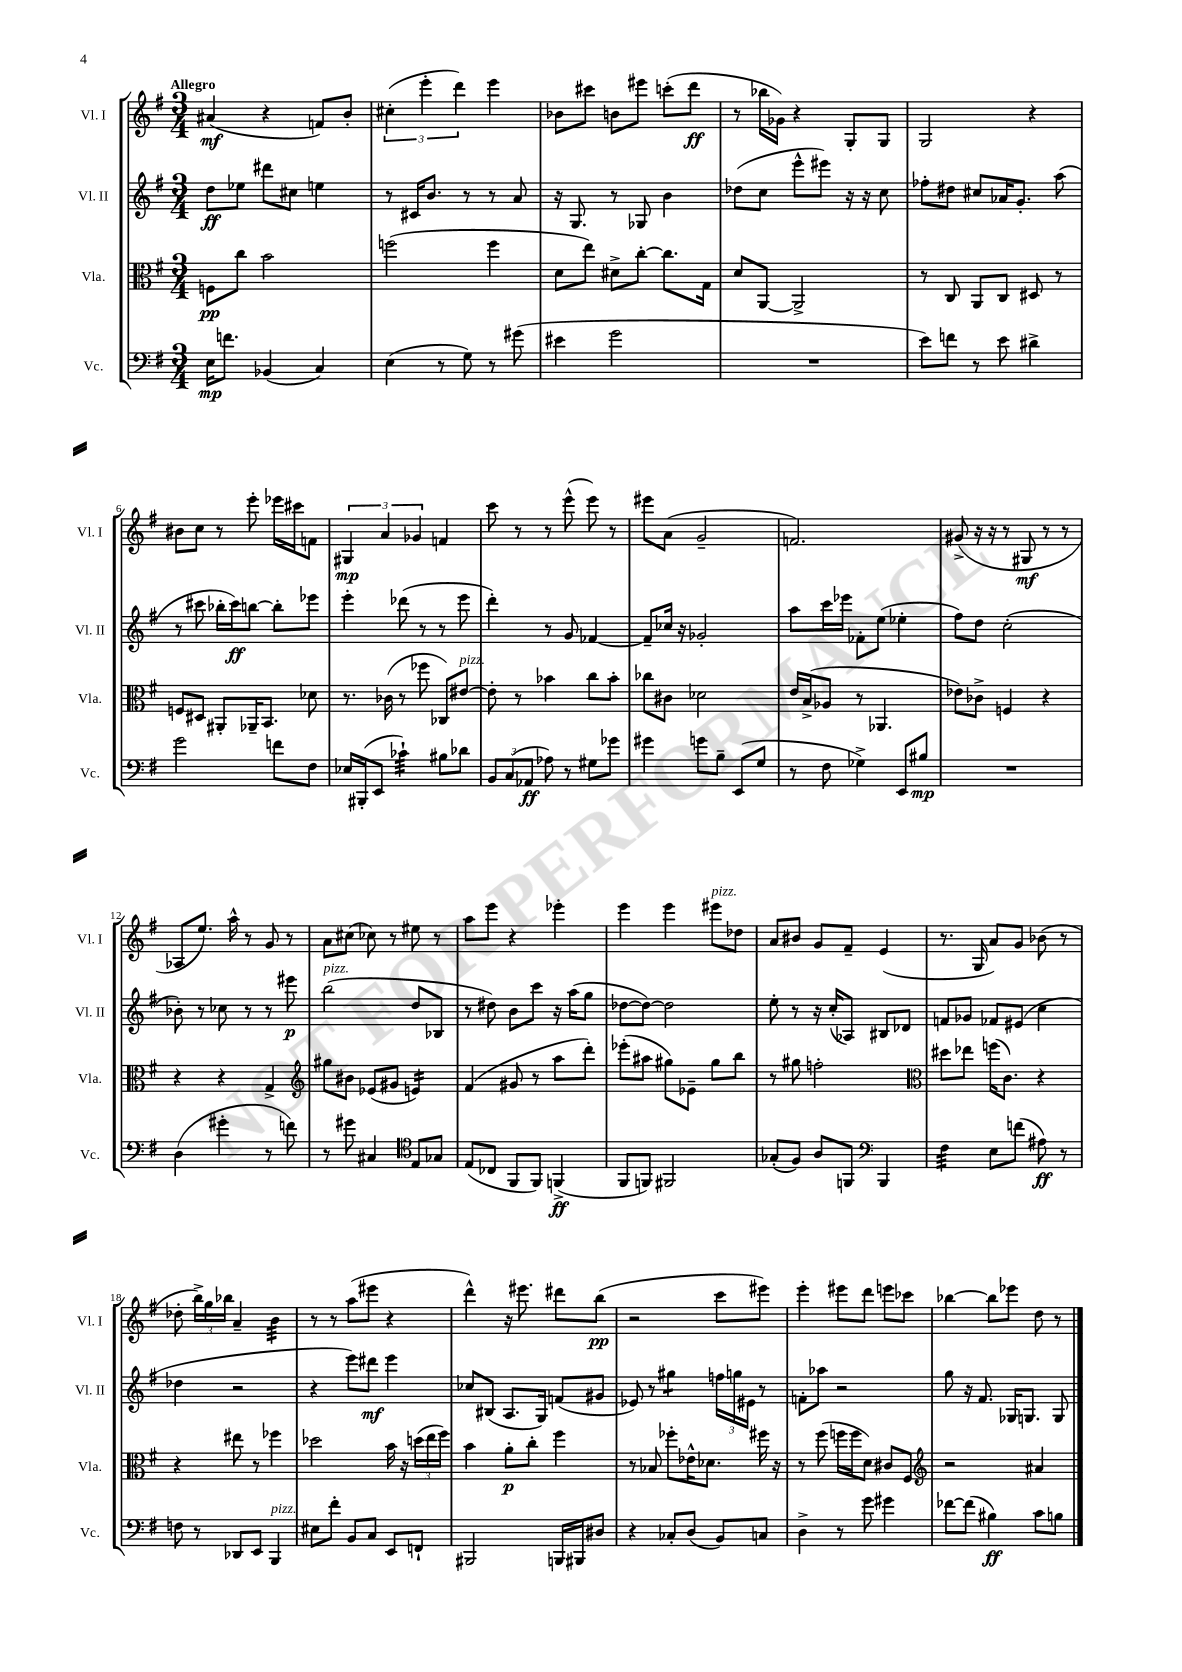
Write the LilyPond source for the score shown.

<<
\new StaffGroup <<
\new Staff = "s0" \with { instrumentName = "Vl. I" shortInstrumentName = "Vl. I" } {
    \clef treble \key g \major \numericTimeSignature \time 3/4 \tempo "Allegro"
    \autoBeamOff ais'4\mf( r4 f'8[) b'8]-. |
    \tuplet 3/2 { cis''4-.( e'''4-. d'''4) } e'''4 |
    bes'8[ cis'''8] b'8[ eis'''8] c'''8[-.( d'''8]\ff |
    r8 bes''16[ ges'16]) r4 g8[-. g8] |
    g2 r4 |
    bis'8[ c''8] r8 e'''8-. ees'''16[ cis'''16 f'8] |
    \tuplet 3/2 { gis4\mp a'4 ges'4 } f'4 |
    c'''8 r8 r8 e'''8-^( e'''8) r8 |
    eis'''8[ a'8]( g'2-- |
    f'2.) |
    gis'8->( r16 r16 r8 gis8\mf r8 r8 |
    aes8[ e''8.]) a''16-^ r8 g'8 r8 |
    a'8[ cis''8]( ces''8) r8 eis''8 r8 |
    a''8[ e'''8] r4 ees'''4-. |
    e'''4 e'''4 eis'''8[^\markup { \italic "pizz." } des''8] |
    a'8[ bis'8] g'8[ fis'8]-- e'4( |
    r8. g16 a'8[) g'8] bes'8( r8 |
    des''8-. \tuplet 3/2 { b''16[->) g''16 bes''16] } a'4-- b'4:32 |
    r8 r8 a''8[( eis'''8] r4 |
    d'''4-^) r16 eis'''8. dis'''8[ b''8]\pp( |
    r2 c'''8[ eis'''8]) |
    e'''4-. eis'''8[ d'''8] e'''8[ ces'''8] |
    bes''4~ bes''8[ ees'''8] d''8 r8 \bar "|." |
}
\new Staff = "s1" \with { instrumentName = "Vl. II" shortInstrumentName = "Vl. II" } {
    \clef treble \key g \major \numericTimeSignature \time 3/4
    \autoBeamOff d''8[\ff ees''8] dis'''8[ cis''8] e''4 |
    r8 cis'16[ b'8.] r8 r8 a'8 |
    r16 g8. r8 ges8 b'4 |
    des''8[( c''8] e'''8[-^ eis'''8]) r16 r16 c''8 |
    fes''8[-. dis''8] cis''8[ aes'16 g'8.]-. a''8( |
    r8 cis'''8 bes''16[-. cis'''16\ff) b''8]~ b''8[-. ees'''8] |
    e'''4-. des'''8( r8 r8 e'''8 |
    d'''4-.) r8 g'8 fes'4~ |
    fes'8[-- ces''16] r16 ges'2-. |
    a''8[ c'''16 ees'''16] fes'8[-. e''8]( ees''4-. |
    fis''8[) d''8] c''2-.( |
    bes'8-.) r8 ces''8 r8 r8 eis'''8\p |
    b''2^\markup { \italic "pizz." }( d''8[ bes8] |
    r8 dis''8) b'8[ c'''8] r16 a''16[( g''8] |
    des''8[~ des''8]~) des''2 |
    e''8-. r8 r16 c''16[-.( aes8]) bis8[ des'8] |
    f'8[ ges'8] fes'8[ eis'8]( c''4 |
    des''4 r2 |
    r4 e'''8[) dis'''8]\mf e'''4 |
    ces''8[ bis8]( a8.[ g16]) f'8[( gis'8] |
    ees'8) r8 gis''4:8 \tuplet 3/2 { f''16[ g''16 eis'16] } r8 |
    f'8[-. aes''8] r2 |
    g''8 r16 fis'8. ges16[ g8.] g8 \bar "|." |
}
\new Staff = "s2" \with { instrumentName = "Vla." shortInstrumentName = "Vla." } {
    \clef alto \key g \major \numericTimeSignature \time 3/4
    \autoBeamOff f8[\pp c''8] b'2 |
    f''2( f''4 |
    d'8[ e''8]) dis'8[-> c''8]~-. c''8.[ g16] |
    d'8[ a,8]~ a,2-> |
    r8 c8 a,8[ c8] dis8 r8 |
    f8[ dis8] ais,8[-. aes,16-- b,8.] des'8 |
    r8. ces'16( r8 fes''8 ces8[) eis'8]~^\markup { \italic "pizz." } |
    eis'8-. r8 bes'4 c''8[ bes'8]-. |
    ces''8[ cis'8] des'2 |
    e'16[ b16->( aes8] r8 aes,4. |
    ees'8[) ces'8]-> f4 r4 |
    r4 r4 g4-> |
    \clef treble gis''8[ bis'8] ees'8[( gis'8] e'4:16) |
    fis'4( gis'8 r8 a''8[ d'''8]-.) |
    ees'''8[-.( ais''8] gis''8[) ees'8]-- gis''8[ b''8] |
    r8 gis''8 f''2-. |
    \clef alto dis''8[ ees''8] f''16[( c'8.]) r4 |
    r4 eis''8 r8 fes''4 |
    des''2 b'16 r16 \tuplet 3/2 { d''16[( e''16 fis''16]) } |
    b'4 a'8[-.\p c''8]-. fis''4 |
    r8 bes8 fes''8[-. ees'16-^ des'8.] fis''16 r16 |
    r8 fis''8( f''16[ f''16 d'8]) cis'8[ fis8] |
    \clef treble r2 ais'4 \bar "|." |
}
\new Staff = "s3" \with { instrumentName = "Vc." shortInstrumentName = "Vc." } {
    \clef bass \key g \major \numericTimeSignature \time 3/4
    \autoBeamOff e16[\mp f'8.] bes,4( c4) |
    e4( r8 g8) r8 gis'8( |
    eis'4 g'2 |
    R2. |
    e'8[) f'8] r8 e'8 dis'4-> |
    g'2 f'8[ fis8] |
    ees16[ bis,,16-.( e,8] ces'4:32-!) bis8[ des'8] |
    \tuplet 3/2 { b,8[ c8( aes,8]\ff } aes8) r8 gis8[ ges'8] |
    gis'4 g'8[ b8]-- e,8[( g8] |
    r8 fis8 ges4->) e,8[ bis8]\mp |
    R2. |
    d4( gis'4-. r8 f'8) |
    r8 gis'8 cis4 \clef tenor e8[ ges8] |
    e8[( ces8] fis,8[ fis,8]) f,4->\ff( |
    fis,8[ f,8]) fis,2 |
    ges8[-.( fis8]) a8[ f,8] \clef bass b,,4 |
    fis4:32 e8[ f'8]( ais8\ff) r8 |
    f8 r8 des,8[ e,8] b,,4^\markup { \italic "pizz." } |
    eis8[ fis'8]-. b,8[ c8] e,8[ f,8]-! |
    bis,,2 b,,16[ bis,,16 dis8] |
    r4 ces8[-. d8]( b,8[) c8] |
    d4-> r8 g'8 gis'4 |
    fes'8[~ fes'8]( bis4\ff) c'8[ b8] \bar "|." |
}
>>
>>
